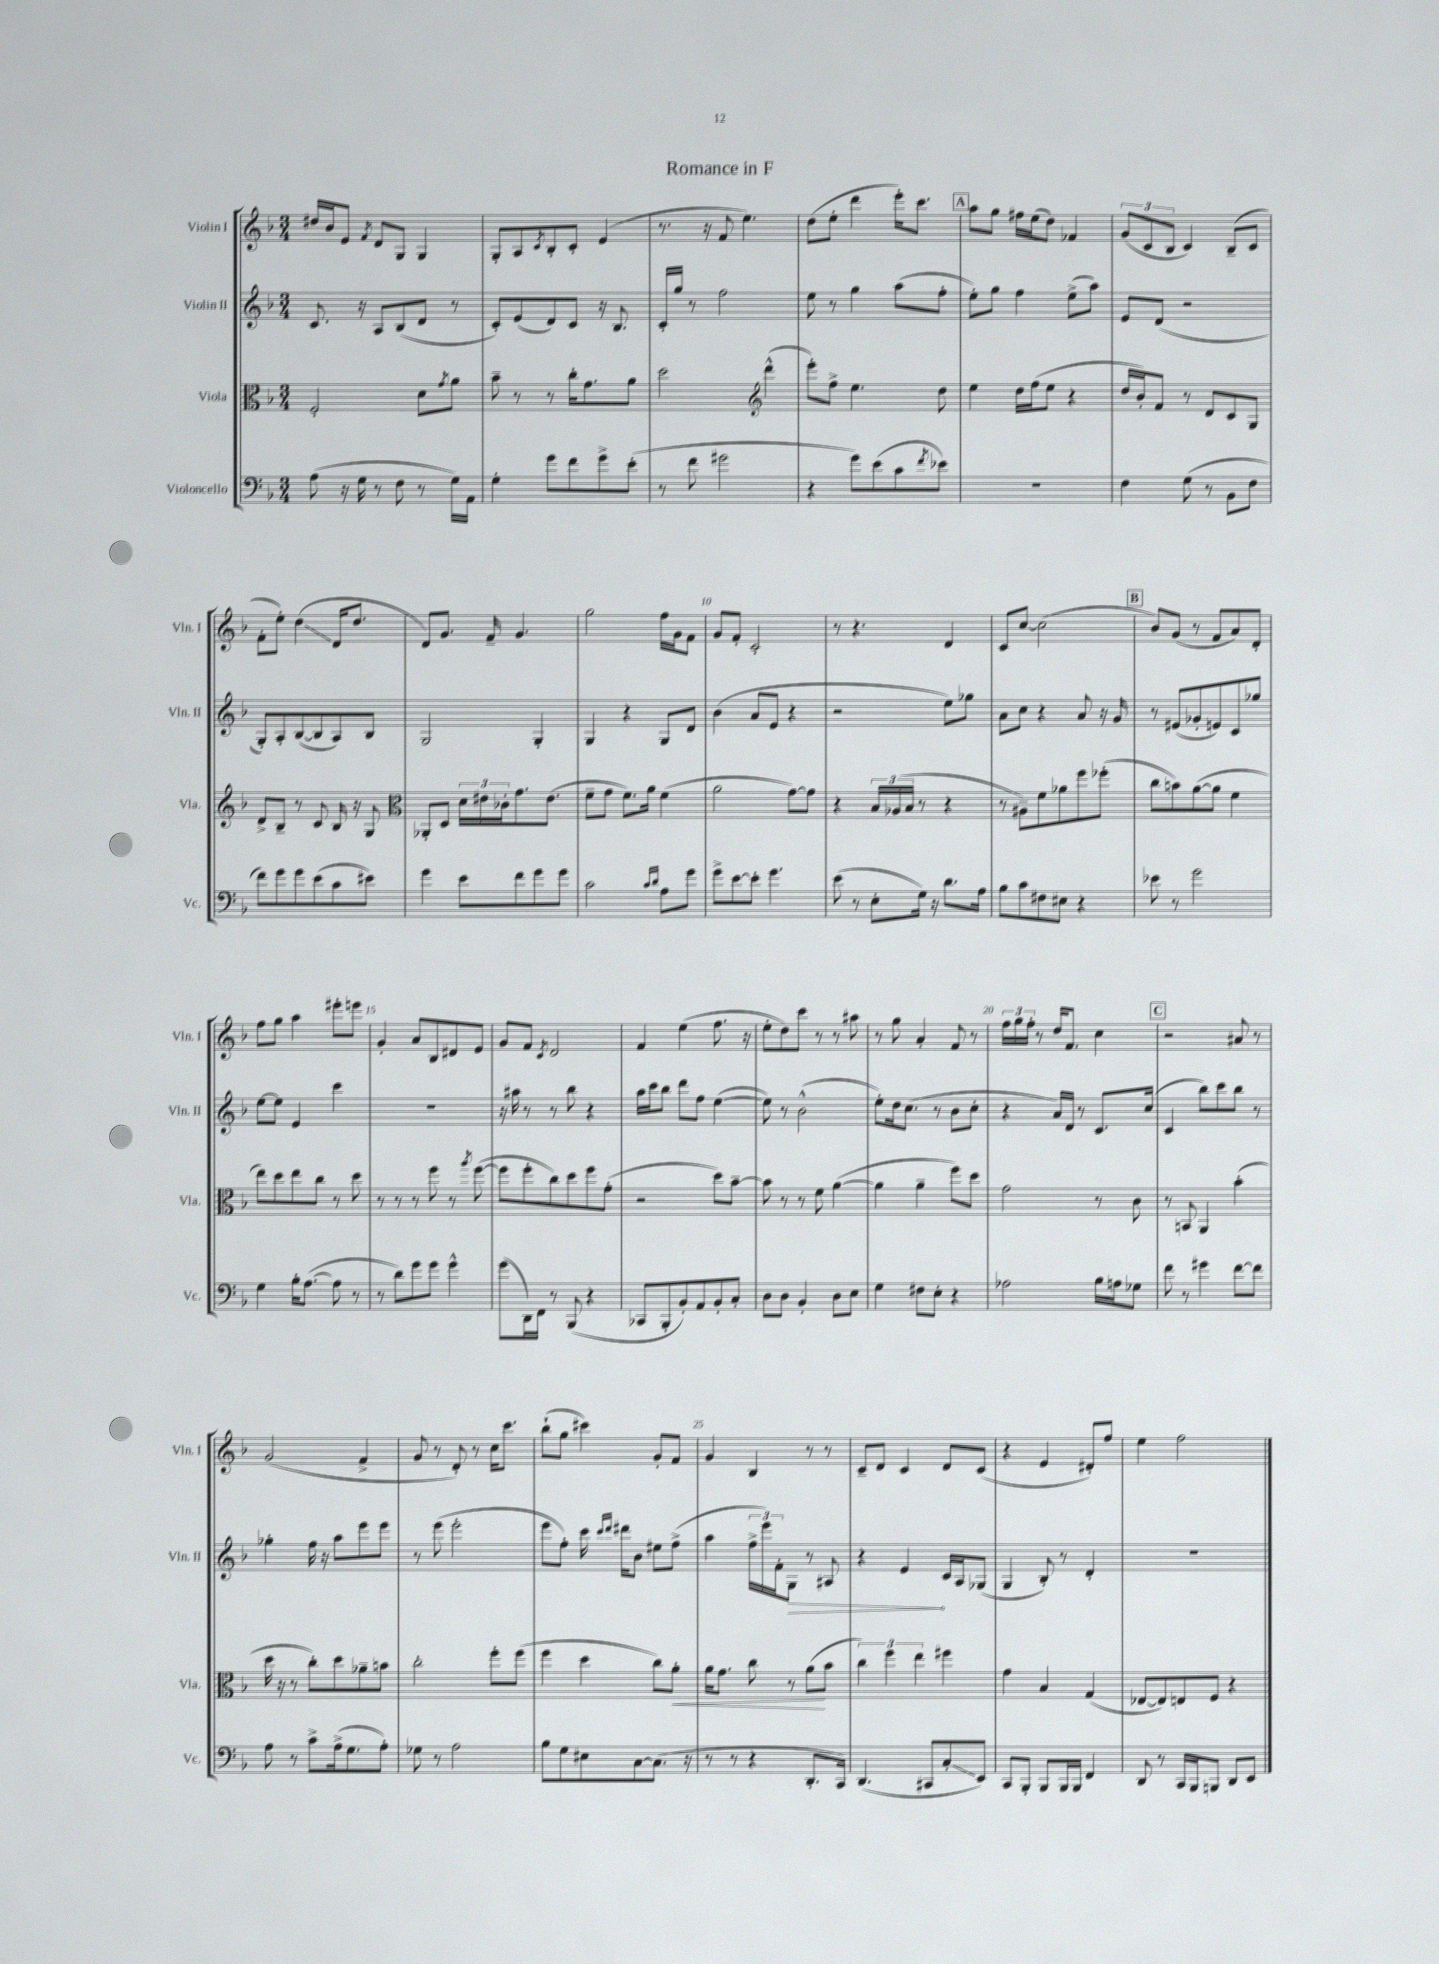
\header { title = "Romance in F" }
<<
\new StaffGroup <<
\new Staff = "s0" \with { instrumentName = "Violin I" shortInstrumentName = "Vln. I" } {
    \clef treble \key f \major \numericTimeSignature \time 3/4
    dis''16 bes'16 e'8 \acciaccatura { f'8 } d'8 g8 g4 |
    g8-. a8 \acciaccatura { c'8 } bes8-. c'8-. e'4( |
    r8. r16 f'8 e''4.) |
    d''8( e''8-. d'''4 e'''16-.) c'''8. |
    \mark \markup { \box "A" } a''8 g''8 fis''16 e''16( d''8) fes'4 |
    \tuplet 3/2 { g'8( c'8 bes8 } c'4) bes8--( c'8 |
    f'8-. e''8-.) d''4\glissando( d'16 d''8. |
    d'8) g'8. f'16-- g'4. |
    g''2 f''16 g'16 f'8 |
    g'8 f'8-. c'2-. |
    r8 r4. d'4 |
    c'8 c''8~ c''2( |
    \mark \markup { \box "B" } bes'8) g'8( r8 f'8 a'8) d'8-. |
    f''8 g''8 a''4 eis'''8-. e'''8 |
    g'4-. a'8 bes8 dis'8 e'8 |
    g'8 f'8 \acciaccatura { c'8 } d'2 |
    f'4 e''4( f''8. r16 |
    e''8-. d''8) c'''8 r8 r8 ais''8 |
    r8 g''8 a'4-. f'8 r8 |
    \tuplet 3/2 { f''16 g''16 f''16-. } r8 d''16 f'8. c''4 |
    \mark \markup { \box "C" } r2 ais'8 r8 |
    g'2( f'4-> |
    g'8 r8 d'8-.) r8 c''16 c'''8. |
    bes''8-!( g''8 cis'''4) g'8-. f'8 |
    g'4 bes4 r8 r8 |
    c'8-- d'8 c'4 d'8 c'8( |
    r4 e'4 dis'8-.) f''8 |
    e''4 f''2 \bar "|." |
}
\new Staff = "s1" \with { instrumentName = "Violin II" shortInstrumentName = "Vln. II" } {
    \clef treble \key f \major \numericTimeSignature \time 3/4
    c'8. r16 a8 bes8( d'8 r8 |
    c'8-.) e'8( d'8) c'8 r16 bes8. |
    c'16-. g''16 r8 f''2 |
    e''8 r8 g''4 a''8( f''8-. |
    \mark \markup { \box "A" } e''8-.) g''8 f''4 e''8->( a''8) |
    e'8 d'8( r2 |
    g8-.) a8-. bes8~( bes8 a8) bes8 |
    g2 g4-. |
    g4 r4 g8 d'8 |
    bes'4( a'8 e'8 r4 |
    r2 e''8) ges''8 |
    a'8 c''8 r4 a'8 r16 g'16 |
    \mark \markup { \box "B" } r8 eis'8( ges'8-. e'8) c'8 ges''8 |
    e''8~ e''8 e'4 c'''4 |
    R2. |
    r16 ais''16 r8 r8 bes''8 r4 |
    a''16 c'''16 bes''8 d'''8 f''8 e''4~( |
    e''8) r8 bes'2-^( |
    e''8-.) d''16 c''8.( r8 bes'8 c''8-. |
    r4 a'16) d'16 r8 c'8. c''16( |
    \mark \markup { \box "C" } c'4 bes''8) c'''8 bes''8 r8 |
    ges''4-. f''16 r16 a''8 e'''8 e'''8 |
    r8 e'''8( e'''2-. |
    e'''8 f''8-.) c'''16 \grace { c'''16 d'''16 } dis'''16 bes'8 eis''8 f''8->( |
    a''4 \tuplet 3/2 { f''16-> e'''16) f'16-. } \once \override Hairpin.circled-tip = ##t g8\> r8 ais8 |
    r4 e'4\! c'16 a16 ges8( |
    g4 bes8-.) r8 d'4-. |
    R2. \bar "|." |
}
\new Staff = "s2" \with { instrumentName = "Viola" shortInstrumentName = "Vla." } {
    \clef alto \key f \major \numericTimeSignature \time 3/4
    f2-. d'8 \acciaccatura { g'8 } a'8 |
    bes'8-- r8 r8 c''16-. g'8. a'8 |
    d''2 \clef treble d'''4-^( |
    e'''8-.) f''8-> e''4. d''8 |
    \mark \markup { \box "A" } e''4 d''16 f''16( e''8 r4 |
    d''16 bes'16-.) f'8 r8 d'8 c'8 g8 |
    d'8-> bes8-- r8 c'8 bes16 r16 g8 |
    \clef alto aes,8-. d8 \tuplet 3/2 { d'16 eis'16 ces'16-. } g'8. eis'8.( |
    f'8-- g'8 f'8.) a'16 f'4( |
    a'2 g'8~) g'8 |
    r4 \tuplet 3/2 { bes16 aes16( bes16 } r8 r4 |
    r8 ais8--) f'8 aes'8 f''8 fes''8-.( |
    \mark \markup { \box "B" } c''8 b'8) a'8~( a'8 f'4 |
    e''8) d''8 e''8 c''8 r8 d''8 |
    r8 r8 r8 f''8 r8 \acciaccatura { a''8 } f''8~( |
    f''8 f''8-. c''8) d''8 f''8 g'8-.( |
    r2 d''8) bes'8~-- |
    bes'8 r8 r8 f'8 a'4~( |
    a'4 a'4-- f''8) d''8 |
    g'2 r8 c'8 |
    \mark \markup { \box "C" } r8 b,8 a,4 bes'4-.( |
    d''16 r16 r8 c''8-.) d''8 aes'8-- b'8 |
    c''2-. f''8-. f''8( |
    f''4 d''4 c''8) a'8-.\< |
    a'16 g'8. c''8 r8 a'8\!( bes'8 |
    \tuplet 3/2 { c''4) f''4 e''4 } fis''4 |
    g'4 bes4 g4( |
    ees8~ ees8) e8 f8 r4 \bar "|." |
}
\new Staff = "s3" \with { instrumentName = "Violoncello" shortInstrumentName = "Vc." } {
    \clef bass \key f \major \numericTimeSignature \time 3/4
    a8( r16 g16 r8 f8 r8 g16) a,16 |
    g4-. g'8 f'8 g'8-> e'8-.( |
    r8 f'8 gis'2 |
    r4 g'8) e'8( c'8 \acciaccatura { f'8 } ees'8) |
    \mark \markup { \box "A" } R2. |
    f4 g8( r8 bes,8 f8 |
    f'8) g'8 g'8 e'8( c'8 eis'8) |
    g'4 e'8 f'8 g'8 g'8 |
    c'2 \grace { c'16 d'16 } a8 g'8 |
    g'8-> e'8~ e'8-. g'4. |
    e'8( r8 e8-. g16) r16 d'8. a16 |
    bes8 c'8 fis8 eis8 r4 |
    \mark \markup { \box "B" } ees'8 r8 g'2 |
    g4 bes16-. a8.~( a8 r8 |
    r8 d'8) g'8 g'8 g'4-^ |
    g'8( d,16) f,16 r8 bes,,8( r4 |
    ces,8 bes,,8-. bes,8-.) a,8 bes,8-. c8-. |
    d8 d8 bes,4-. d8 e8 |
    g4 fis8 e8-. r4 |
    aes2 bes16 a16 ges8 |
    \mark \markup { \box "C" } f'8 r8 gis'4 f'8~ f'8 |
    a8 r8 c'8-> a16->( g8. a8-.) |
    ges8 r8 a2 |
    bes8 g8 eis8 c8~ c8.( r16 |
    r8 r8 r4 d,8.-. c,16) |
    d,4.( cis,8 c8-.\glissando e,8) |
    c,8 bes,,8-. bes,,8 bes,,16 bes,,16 f,4 |
    d,8 r8 c,16 bes,,16 b,,8 d,8 e,8 \bar "|." |
}
>>
>>
\layout { \context { \Score \override BarNumber.break-visibility = ##(#f #t #t) barNumberVisibility = #(every-nth-bar-number-visible 5) } }
